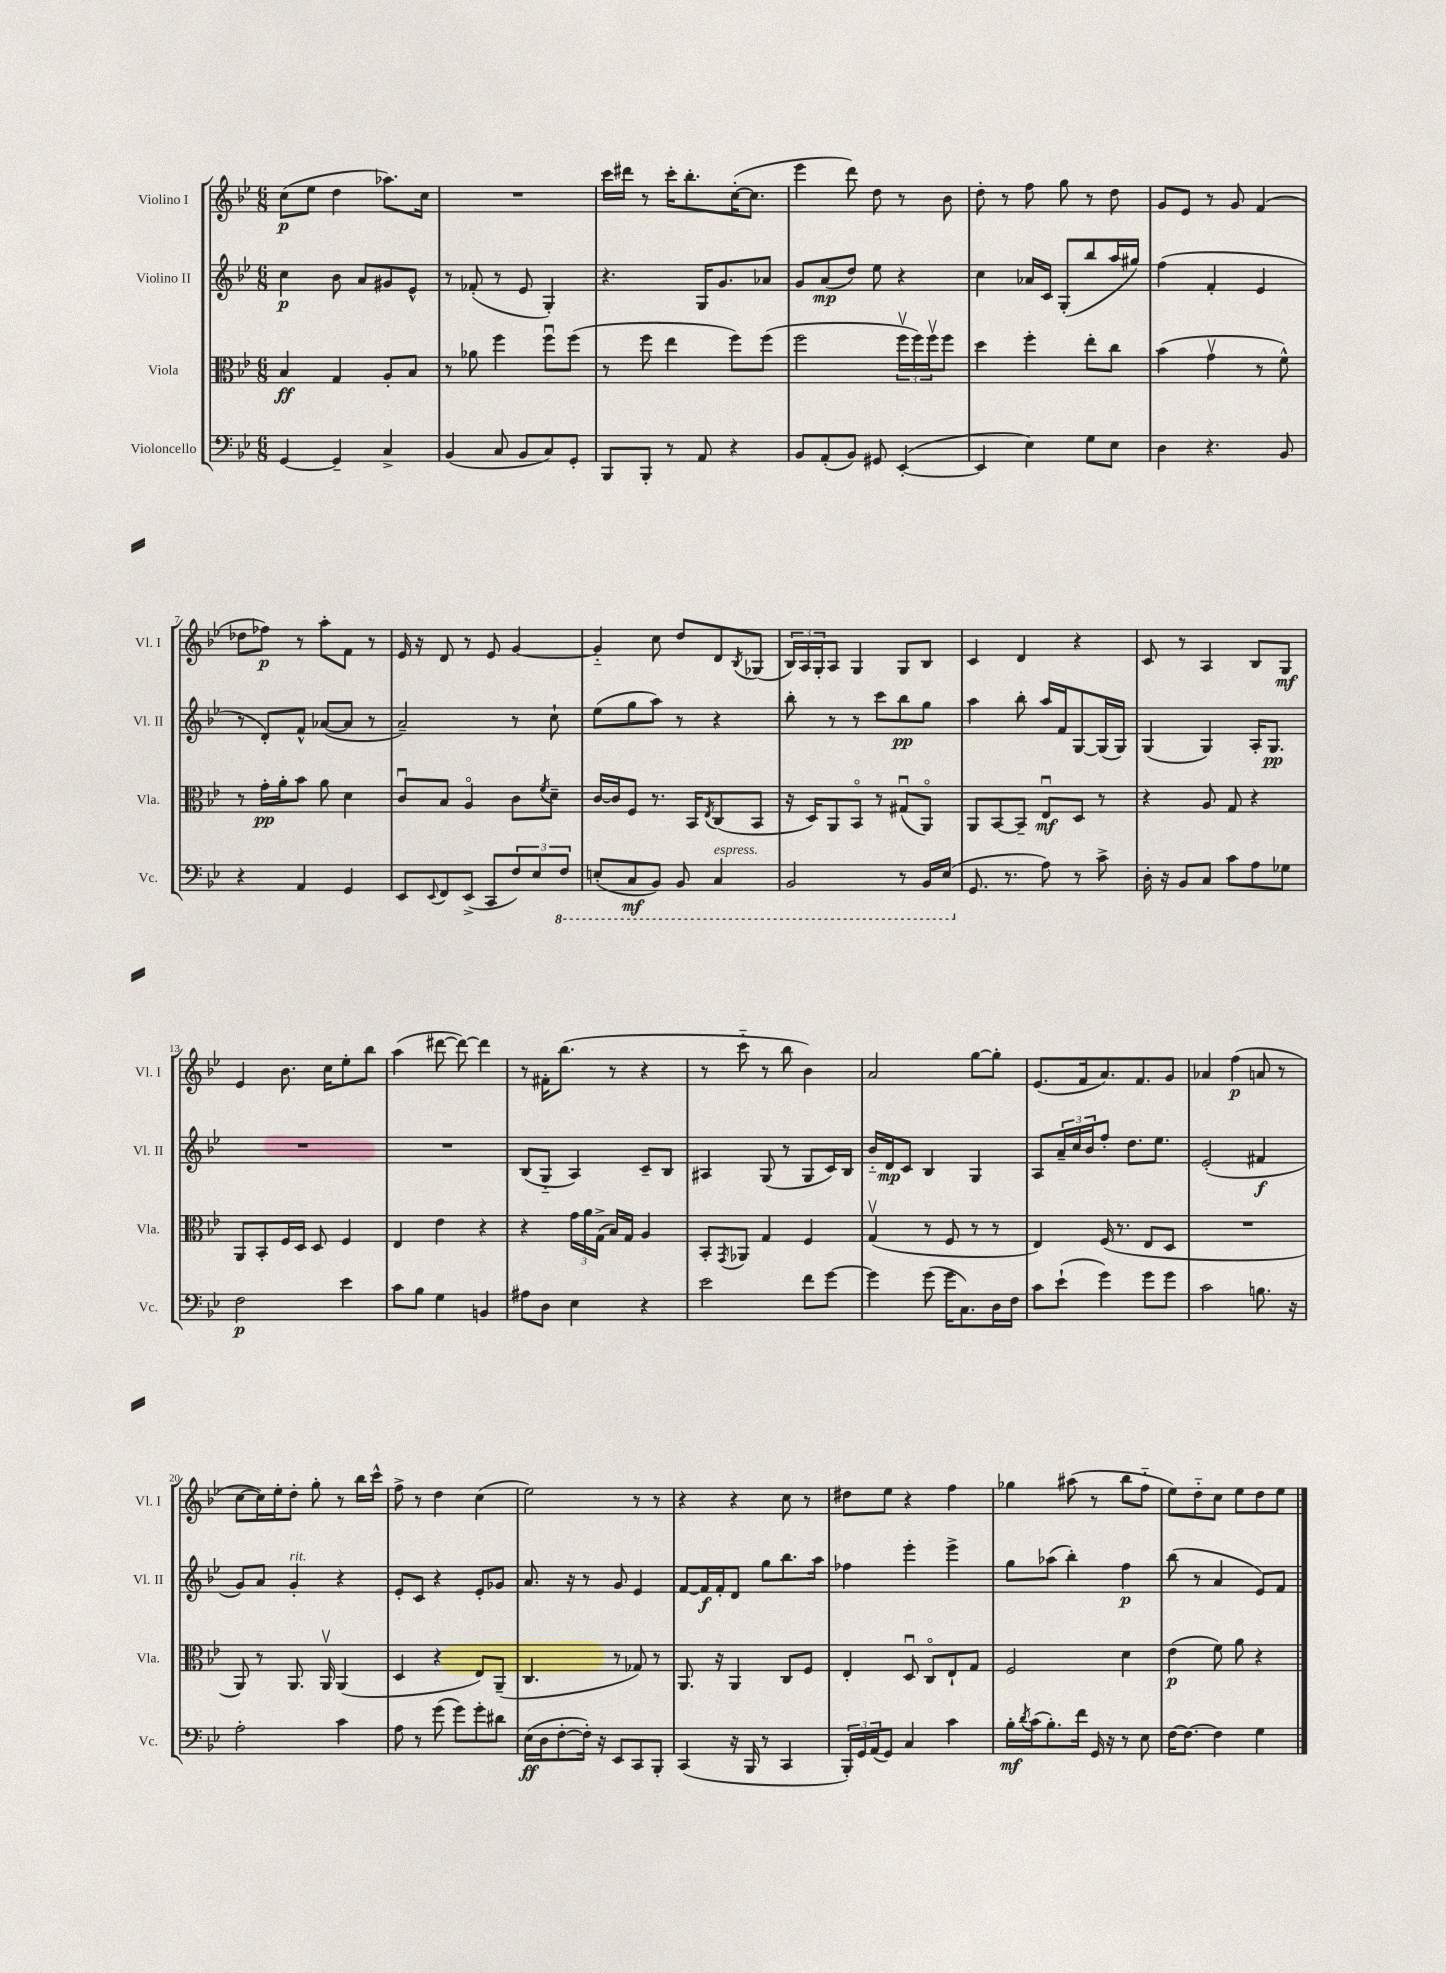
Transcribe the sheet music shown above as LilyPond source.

<<
\new StaffGroup <<
\new Staff = "s0" \with { instrumentName = "Violino I" shortInstrumentName = "Vl. I" } {
    \clef treble \key bes \major \numericTimeSignature \time 6/8
    c''8\p( ees''8 d''4 aes''8.) c''16 |
    R2. |
    c'''16 dis'''16 r8 c'''16-. bes''8.-. c''16~-.( c''8. |
    ees'''4 d'''8) d''8 r8 bes'8 |
    d''8-. r8 f''8 g''8 r8 d''8 |
    g'8 ees'8 r8 g'8 f'4( |
    des''8 fes''8\p) r8 a''8-. f'8 r8 |
    ees'16 r16 d'8 r8 ees'8 g'4~ |
    g'4-_ c''8 d''8 d'8 \acciaccatura { bes8 } ges8( |
    \tuplet 3/2 { bes16) a16 g16-. } a8 g4 g8 bes8 |
    c'4 d'4 r4 |
    c'8 r8 a4 bes8 g8\mf |
    ees'4 bes'8. c''16 ees''8-. bes''8 |
    a''4( dis'''8~ dis'''8~) dis'''4 |
    r8 fis'16-. bes''8.( r8 r4 |
    r8 c'''8-_ r8 bes''8 bes'4) |
    a'2 g''8~ g''8-. |
    ees'8.( f'16 a'8.) f'8. g'8 |
    aes'4 f''4\p( a'8 r8 |
    c''8~ c''16) ees''16-. d''8-. g''8-. r8 bes''16 c'''16-^ |
    f''8-> r8 d''4 c''4( |
    ees''2) r8 r8 |
    r4 r4 c''8 r8 |
    dis''8 ees''8 r4 f''4 |
    ges''4 ais''8( r8 bes''8 f''8-_ |
    ees''8) d''8-_ c''8 ees''8 d''8 ees''8 \bar "|." |
}
\new Staff = "s1" \with { instrumentName = "Violino II" shortInstrumentName = "Vl. II" } {
    \clef treble \key bes \major \numericTimeSignature \time 6/8
    c''4\p bes'8 a'8 gis'8 ees'8-^ |
    r8 fes'8-.( r8 ees'8 g4-.) |
    r4. g16 g'8. aes'8 |
    g'8 a'8\mp( d''8) ees''8 r4 |
    c''4 aes'16 c'16 g8-.( bes''8 a''16 gis''16) |
    f''4( f'4-. ees'4 |
    r8 d'8-.) f'8-^ aes'8~( aes'8 r8 |
    a'2--) r8 c''8-! |
    ees''8( g''8 a''8) r8 r4 |
    bes''8-. r8 r8 c'''8 bes''8\pp g''8 |
    a''4 bes''8-. a''16 f'16 g8~ g16( g16) |
    g4( g4) a16-. g8.\pp |
    R2. |
    R2. |
    bes8( g8-_ a4) c'8-- bes8 |
    ais4 g8( r8 g8 c'16) bes16 |
    bes'16-_ d'16\mp c'8 bes4 g4 |
    a8 \tuplet 3/2 { a'16-- c''16 bes'16 } f''8-. d''8. ees''8. |
    ees'2-.( fis'4\f |
    g'8) a'8 g'4-.^\markup { \italic "rit." } r4 |
    ees'8-. c'8 r4 ees'8-. ges'8 |
    a'8. r16 r8 g'8 ees'4 |
    f'8~ f'16\f f'16-. d'8 g''8 bes''8. a''16 |
    fes''4 ees'''4-. ees'''4-> |
    g''8 aes''8( bes''4-.) f''4\p |
    bes''8( r8 a'4 ees'8) f'8 \bar "|." |
}
\new Staff = "s2" \with { instrumentName = "Viola" shortInstrumentName = "Vla." } {
    \clef alto \key bes \major \numericTimeSignature \time 6/8
    bes4\ff g4 a8-. bes8 |
    r8 aes'8 f''4 f''8\downbow f''8( |
    r8 f''8 ees''4 f''8) f''8( |
    f''2 \tuplet 3/2 { f''16\upbow f''16) f''16\upbow } f''8 |
    d''4 f''4-. ees''8-. c''8 |
    bes'4( g'4\upbow r8 f'8-^) |
    r8 g'16-.\pp a'16-. bes'8 a'8 d'4 |
    c'8\downbow bes8 a4\flageolet c'8 \acciaccatura { f'8 } d'8-- |
    c'16~ c'16 f8 r8. bes,16 \acciaccatura { ees8 } c8( bes,8 |
    r16 d16) a,8 bes,8\flageolet r8 gis8\downbow( a,8\flageolet) |
    a,8 bes,8~ bes,8-- ees8\downbow\mf d8 r8 |
    r4 a8 g8 r4 |
    a,8 bes,8-. f16 d16 d8 f4 |
    ees4 ees'4 r4 |
    r4 \tuplet 3/2 { g'16 a'16 g16->( } bes16) g16 a4 |
    bes,8-. \acciaccatura { g,8 } aes,8 g4 f4 |
    g4\upbow( r8 f8 r8 r8 |
    ees4) f16( r8. ees8 d8 |
    R2. |
    a,8) r8 a,8. a,16\upbow a,4( |
    d4 r4 ees8) a,8--( |
    c4. r8 ges8) r8 |
    a,8. r16 a,4 c8 f8 |
    ees4-. d8\downbow c8\flageolet ees8-! g8 |
    f2 d'4 |
    ees'4\p( f'8) a'8 r4 \bar "|." |
}
\new Staff = "s3" \with { instrumentName = "Violoncello" shortInstrumentName = "Vc." } {
    \clef bass \key bes \major \numericTimeSignature \time 6/8
    g,4~ g,4-- c4-> |
    bes,4( c8 bes,8 c8) g,8-. |
    bes,,8 bes,,8-. r8 a,8 r4 |
    bes,8 a,8-.( bes,8) gis,8 ees,4~-.( |
    ees,4 ees4) g8 ees8 |
    d4 r4. bes,8 |
    r4 a,4 g,4 |
    ees,8 \appoggiatura { ees,8 } f,8 ees,8->( c,8 \tuplet 3/2 { f8) ees8 \ottava #-1 f,8 } |
    e,8-.( c,8\mf bes,,8) bes,,8 c,4^\markup { \italic "espress." } |
    bes,,2 r8 bes,,16 ees,16( \ottava #0 |
    g,8. r8. a8) r8 c'8-> |
    d16-. r16 bes,8 c8 c'8 a8 ges8 |
    f2\p ees'4 |
    c'8 bes8 g4 b,4 |
    ais8 d8 ees4 r4 |
    ees'2 f'8 g'8~ |
    g'4 g'8( g'16 c8.) d16 f16 |
    c'8 ees'8-!( g'4) g'8 g'8 |
    c'2 b8. r16 |
    a2-. c'4 |
    a8 r8 g'8( g'8) g'8-. dis'8 |
    ees16\ff( d16 f8~-. f16-.) r16 ees,8 c,8 bes,,8-. |
    c,4( r16 bes,,16 r8 c,4 |
    \tuplet 3/2 { bes,,16-.) g,16 a,16( } g,8) c4 c'4 |
    bes16-.\mf \acciaccatura { d'8 } c'16( bes8.-.) f'16 g,16 r16 r8 ees8 |
    f16~ f8.~ f4 g4 \bar "|." |
}
>>
>>
